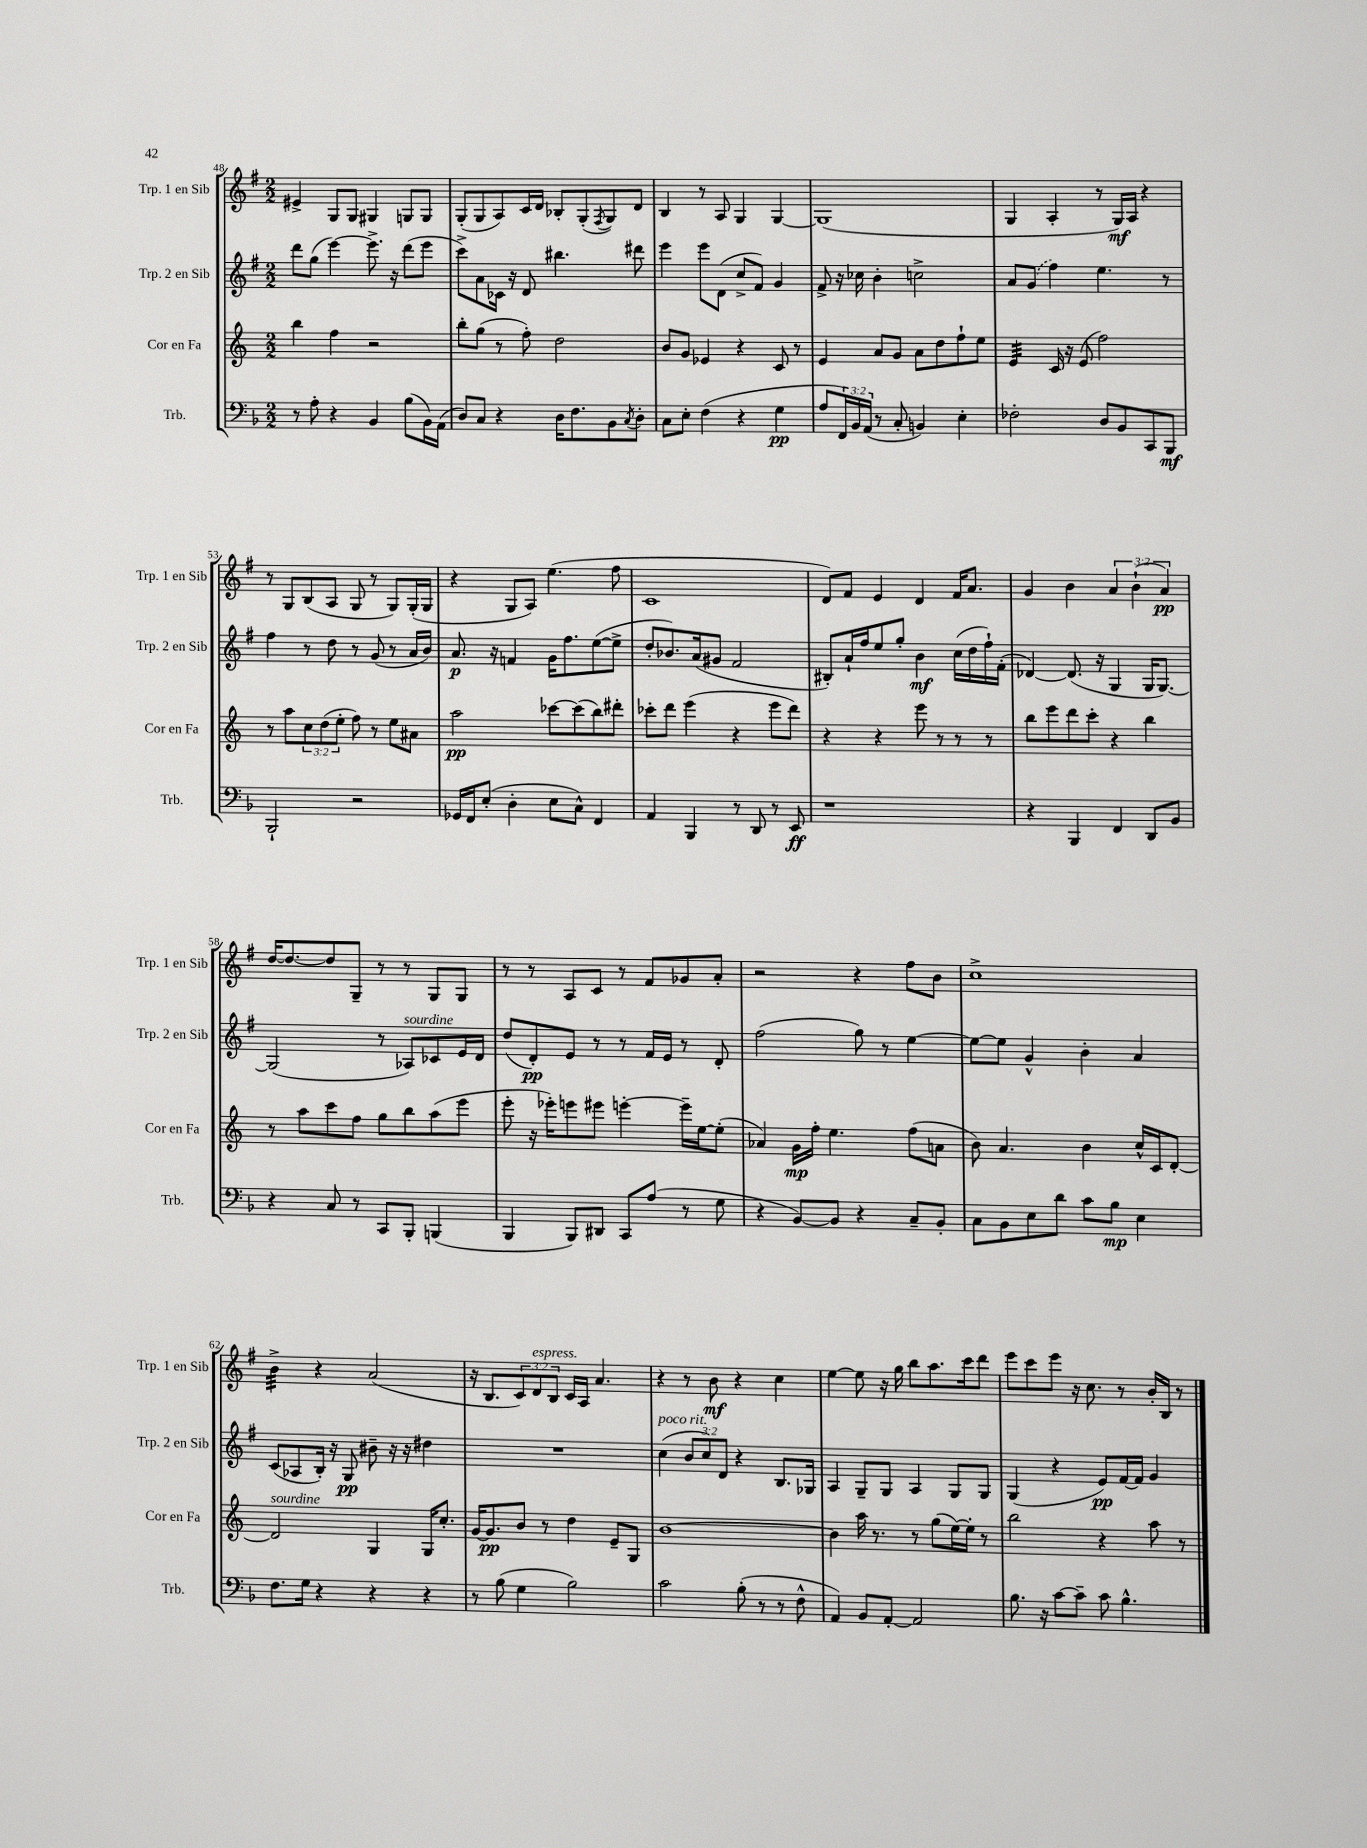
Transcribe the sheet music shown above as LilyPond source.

<<
\new StaffGroup <<
\new Staff = "s0" \with { instrumentName = "Trp. 1 en Sib" shortInstrumentName = "Trp. 1 en Sib" } {
    \clef treble \key g \major \numericTimeSignature \time 2/2 \override Staff.TupletNumber.text = #tuplet-number::calc-fraction-text
    eis'4-> g8 g8 gis4 g8 g8 |
    g8-.( g8 a8) c'16 d'16 bes8-. g8-.( \acciaccatura { fis8 } g8) d'8 |
    b4 r8 a8 g4 g4~ |
    g1( |
    g4 a4-. r8 g16\mf) a16 r4 |
    r8 g8 b8( a8 g8 r8 g8) g16-.( g16 |
    r4 g8 a8) e''4.( fis''8 |
    c'1 |
    d'8) fis'8 e'4 d'4 fis'16 a'8. |
    g'4 b'4 \tuplet 3/2 { a'4 b'4-!( a'4\pp) } |
    d''16~ d''8.~ d''8 g8-- r8 r8 g8 g8 |
    r8 r8 a8 c'8 r8 fis'8 ges'8 a'8-. |
    r2 r4 fis''8 b'8 |
    c''1-> |
    b'4:32-> r4 a'2( |
    r16 b8. \tuplet 3/2 { c'8) d'8^\markup { \italic "espress." } b8 } c'16 a16 a'4. |
    r4 r8 b'8\mf r4 c''4 |
    e''4~ e''8 r16 g''16 b''8 a''8. c'''16 d'''8 |
    e'''8 c'''8 e'''8 r16 c''8. r8 b'16-. b16 r8 \bar "|." |
}
\new Staff = "s1" \with { instrumentName = "Trp. 2 en Sib" shortInstrumentName = "Trp. 2 en Sib" } {
    \clef treble \key g \major \numericTimeSignature \time 2/2 \override Staff.TupletNumber.text = #tuplet-number::calc-fraction-text
    d'''8 g''8( e'''4~) e'''8.-> r16 d'''8( e'''8 |
    c'''8->) a'8 ces'16 r16 d'8 bis''4. dis'''8 |
    e'''4 e'''8 d'8( c''8-> fis'8) g'4 |
    fis'8-> r16 ces''16 b'4-. c''2-> |
    a'8 \once \slurDashed g'8( fis''4) e''4. r8 |
    fis''4 r8 d''8 r8 g'8( r8 a'16 b'16) |
    a'8.\p r16 f'4 g'16 fis''8. e''8~( e''8-> |
    d''8-. bes'8.) a'16( gis'8 fis'2 |
    bis8-.) a'16-! fis''16 e''8 g''8-. b'4\mf c''16( d''16 fis''16-!) fis'16-.( |
    des'4~) des'8.( r16 g4 g16 g8.~) |
    g2( r8 aes8^\markup { \italic "sourdine" }) ces'8 e'16 d'16 |
    d''8( d'8-.\pp) e'8 r8 r8 fis'16 e'16 r8 d'8-. |
    fis''2( g''8) r8 e''4~ |
    e''8~ e''8 g'4-^ b'4-. a'4 |
    c'8( aes8 b16-.) r16 g8\pp bis'8-- r16 r16 dis''4 |
    R1 |
    c''4^\markup { \italic "poco rit." }( \tuplet 3/2 { b'8 c''8) d'8 } r4 b8. ges16 |
    a4 g8-- g8 a4 g8 g8 |
    g4( r4 e'8\pp) fis'16~ fis'16 g'4 \bar "|." |
}
\new Staff = "s2" \with { instrumentName = "Cor en Fa" shortInstrumentName = "Cor en Fa" } {
    \clef treble \key c \major \numericTimeSignature \time 2/2 \override Staff.TupletNumber.text = #tuplet-number::calc-fraction-text
    b''4 f''4 r2 |
    b''8-. g''8( r8 f''8-.) d''2 |
    b'8 g'8 ees'4 r4 c'8 r8 |
    e'4 a'8 g'8 a'8 d''8 f''8-! e''8 |
    e'4:32 c'16 r16 e'8( f''2) |
    r8 a''8 \tuplet 3/2 { c''8 d''8( e''8-. } f''8) r8 e''8 ais'8 |
    a''2\pp ces'''8~ ces'''8( b''8) dis'''8-. |
    ces'''8-. d'''8 e'''4( r4 e'''8 d'''8) |
    r4 r4 e'''8 r8 r8 r8 |
    b''8 e'''8 d'''8 c'''8-. r4 b''4 |
    r8 a''8 c'''8 f''8 g''8 b''8 a''8( e'''8 |
    e'''8-. r16 ees'''16-.) e'''8 eis'''8 e'''4~-. e'''16-- e''16~ e''8-.( |
    aes'4) g'16\mp f''16-. e''4. f''8( a'8 |
    b'8) a'4. b'4 c''16-^ c'16 d'8~-. |
    d'2^\markup { \italic "sourdine" } g4 g16 c''8.-. |
    g'16~ g'8.\pp b'8 r8 d''4 e'8-- g8 |
    b'1~ |
    b'4 a''16 r8. r8 g''8( e''16~) e''16-. r8 |
    b''2 r4 a''8 r8 \bar "|." |
}
\new Staff = "s3" \with { instrumentName = "Trb." shortInstrumentName = "Trb." } {
    \clef bass \key f \major \numericTimeSignature \time 2/2 \override Staff.TupletNumber.text = #tuplet-number::calc-fraction-text
    r8 a8-. r4 bes,4 bes8( bes,16) a,16( |
    d8) c8 r4 d16 f8. bes,8 \acciaccatura { c8 } d8-. |
    c8 e8-. f4( r4 g4\pp |
    a8 \tuplet 3/2 { f,16) bes,16 a,16( } r8 c8-. b,4) e4-. |
    fes2-. d8 bes,8 c,8 bes,,8\mf |
    bes,,2-! r2 |
    ges,16 f,16 e8-.( d4-. e8 c8-^) f,4 |
    a,4 bes,,4 r8 d,8 r8 e,8\ff |
    r1 |
    r4 bes,,4 f,4 d,8 bes,8 |
    r4 c8 r8 c,8 bes,,8-. b,,4( |
    bes,,4 bes,,8) dis,8 c,8 a8( r8 g8 |
    r4 bes,8~) bes,8 r4 c8-- bes,8-. |
    c8 bes,8 e8 d'8 c'8 bes8\mp e4 |
    f8. g16 r4 r4 r4 |
    r8 bes8( g4 bes2) |
    c'2 bes8-.( r8 r8 f8-^ |
    a,4) bes,8 a,8~-. a,2 |
    bes8. r16 c'8~ c'8-- c'8 bes4.-^ \bar "|." |
}
>>
>>
\layout { \context { \Score currentBarNumber = #48 } }
